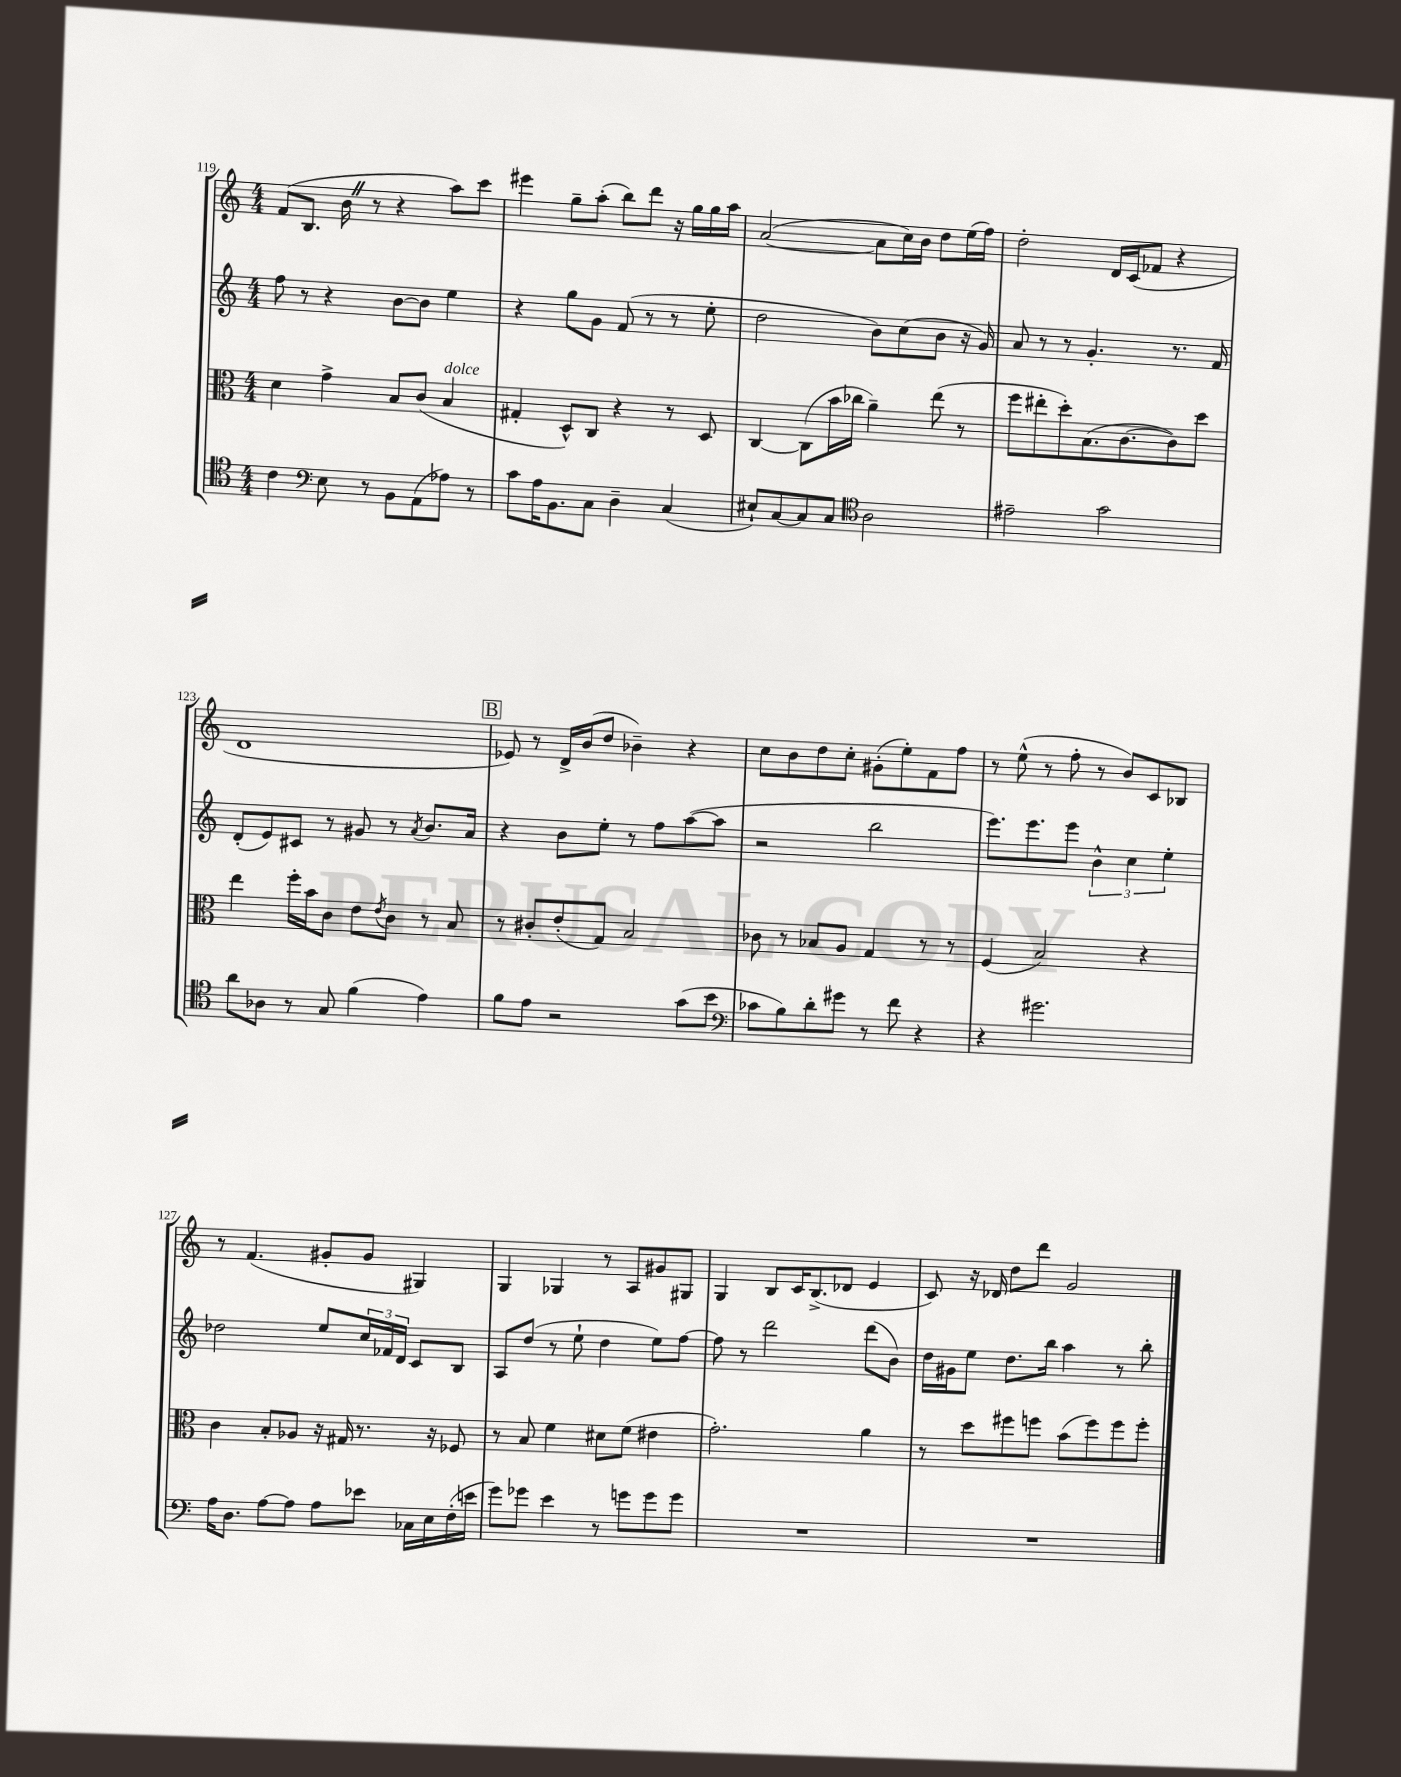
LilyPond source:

<<
\new StaffGroup <<
\new Staff = "s0" {
    \clef treble \key c \major \numericTimeSignature \time 4/4
    f'8( b8. b'16 \once \override BreathingSign.text = \markup { \musicglyph "scripts.caesura.straight" } \breathe r8 r4 a''8) c'''8 |
    eis'''4 g''8-- a''8-.( b''8) d'''8 r16 g''16 g''16 a''16 |
    a'2~( a'8 c''16) b'16 d''8 e''16( f''16) |
    d''2-. d'16 c'16( fes'8 r4 |
    d'1 |
    \mark \markup { \box "B" } ees'8) r8 d'16-> b'16( d''8 bes'4--) r4 |
    c''8 b'8 d''8 c''8-. gis'8-.( e''8-.) f'8 f''8 |
    r8 e''8-^( r8 f''8-. r8 b'8) c'8 bes8 |
    r8 f'4.( gis'8-. gis'8 gis4) |
    g4 ges4 r8 a8 gis'8 gis8 |
    g4 b8 c'16 b8.->( des'8 e'4 |
    c'8) r16 des'16 d''8 d'''8 g'2 \bar "|." |
}
\new Staff = "s1" {
    \clef treble \key c \major \numericTimeSignature \time 4/4
    f''8 r8 r4 b'8~ b'8 e''4 |
    r4 g''8 g'8 f'8( r8 r8 e''8-. |
    d''2 b'8) c''8( b'8 r16 g'16) |
    a'8 r8 r8 g'4.-. r8. f'16 |
    d'8-.( e'8) cis'8 r8 gis'8 r8 \acciaccatura { a'8 } b'8. a'16 |
    \mark \markup { \box "B" } r4 b'8 e''8-. r8 f''8 a''8~( a''8 |
    r2 b''2 |
    e'''8.) e'''8. e'''8 \tuplet 3/2 { b'4-^ c''4 e''4-. } |
    des''2 e''8 \tuplet 3/2 { c''16 fes'16 d'16 } c'8 b8 |
    a8 d''8( r8 e''8-! d''4 e''8) f''8~ |
    f''8 r8 d'''2 d'''8( b'8) |
    d''16 gis'16 e''8 d''8. b''16 a''4 r8 b''8-. \bar "|." |
}
\new Staff = "s2" {
    \clef alto \key c \major \numericTimeSignature \time 4/4
    d'4 g'4-> b8 c'8( b4^\markup { \italic "dolce" } |
    gis4-. d8-^) c8 r4 r8 d8 |
    c4~ c8( b'16 ces''16 a'4--) e''8( r8 |
    f''8 eis''8-. d''8-.) b8.( c'8.~ c'8) d''8 |
    e''4 f''16-. b'16 c'8 e'8 \acciaccatura { e'8 } c'8 r8 b8 |
    \mark \markup { \box "B" } r8 cis'8-. e'8-.( g8) b2 |
    ces'8 r8 bes8 a8 g4 r8 r8 |
    f4( b2) r4 |
    c'4 b8-. aes8 r16 gis16 r8. r16 fes8 |
    r8 b8 f'4 dis'8 f'8( eis'4 |
    g'2.-.) a'4 |
    r8 d''8 fis''8 f''8 b'8( f''8) f''8 f''8-. \bar "|." |
}
\new Staff = "s3" {
    \clef tenor \key c \major \numericTimeSignature \time 4/4
    c'4 \clef bass e8 r8 b,8 a,8( aes8) r8 |
    c'8 a16 b,8. c8 d4-- c4( |
    eis8-!) c8~ c8 c8 \clef tenor a2 |
    eis'2-- g'2 |
    a'8 aes8 r8 g8 f'4( e'4) |
    \mark \markup { \box "B" } f'8 e'8 r2 g'8( b'8 |
    \clef bass ces'8 b8) d'8-. gis'8 r8 f'8 r4 |
    r4 gis'2. |
    a16 d8. a8~ a8 a8 ees'8 ces16 e16 f16-.( e'16 |
    g'8) ges'8 e'4 r8 g'8 g'8 g'8 |
    R1 |
    R1 \bar "|." |
}
>>
>>
\layout { \context { \Score currentBarNumber = #119 } }
